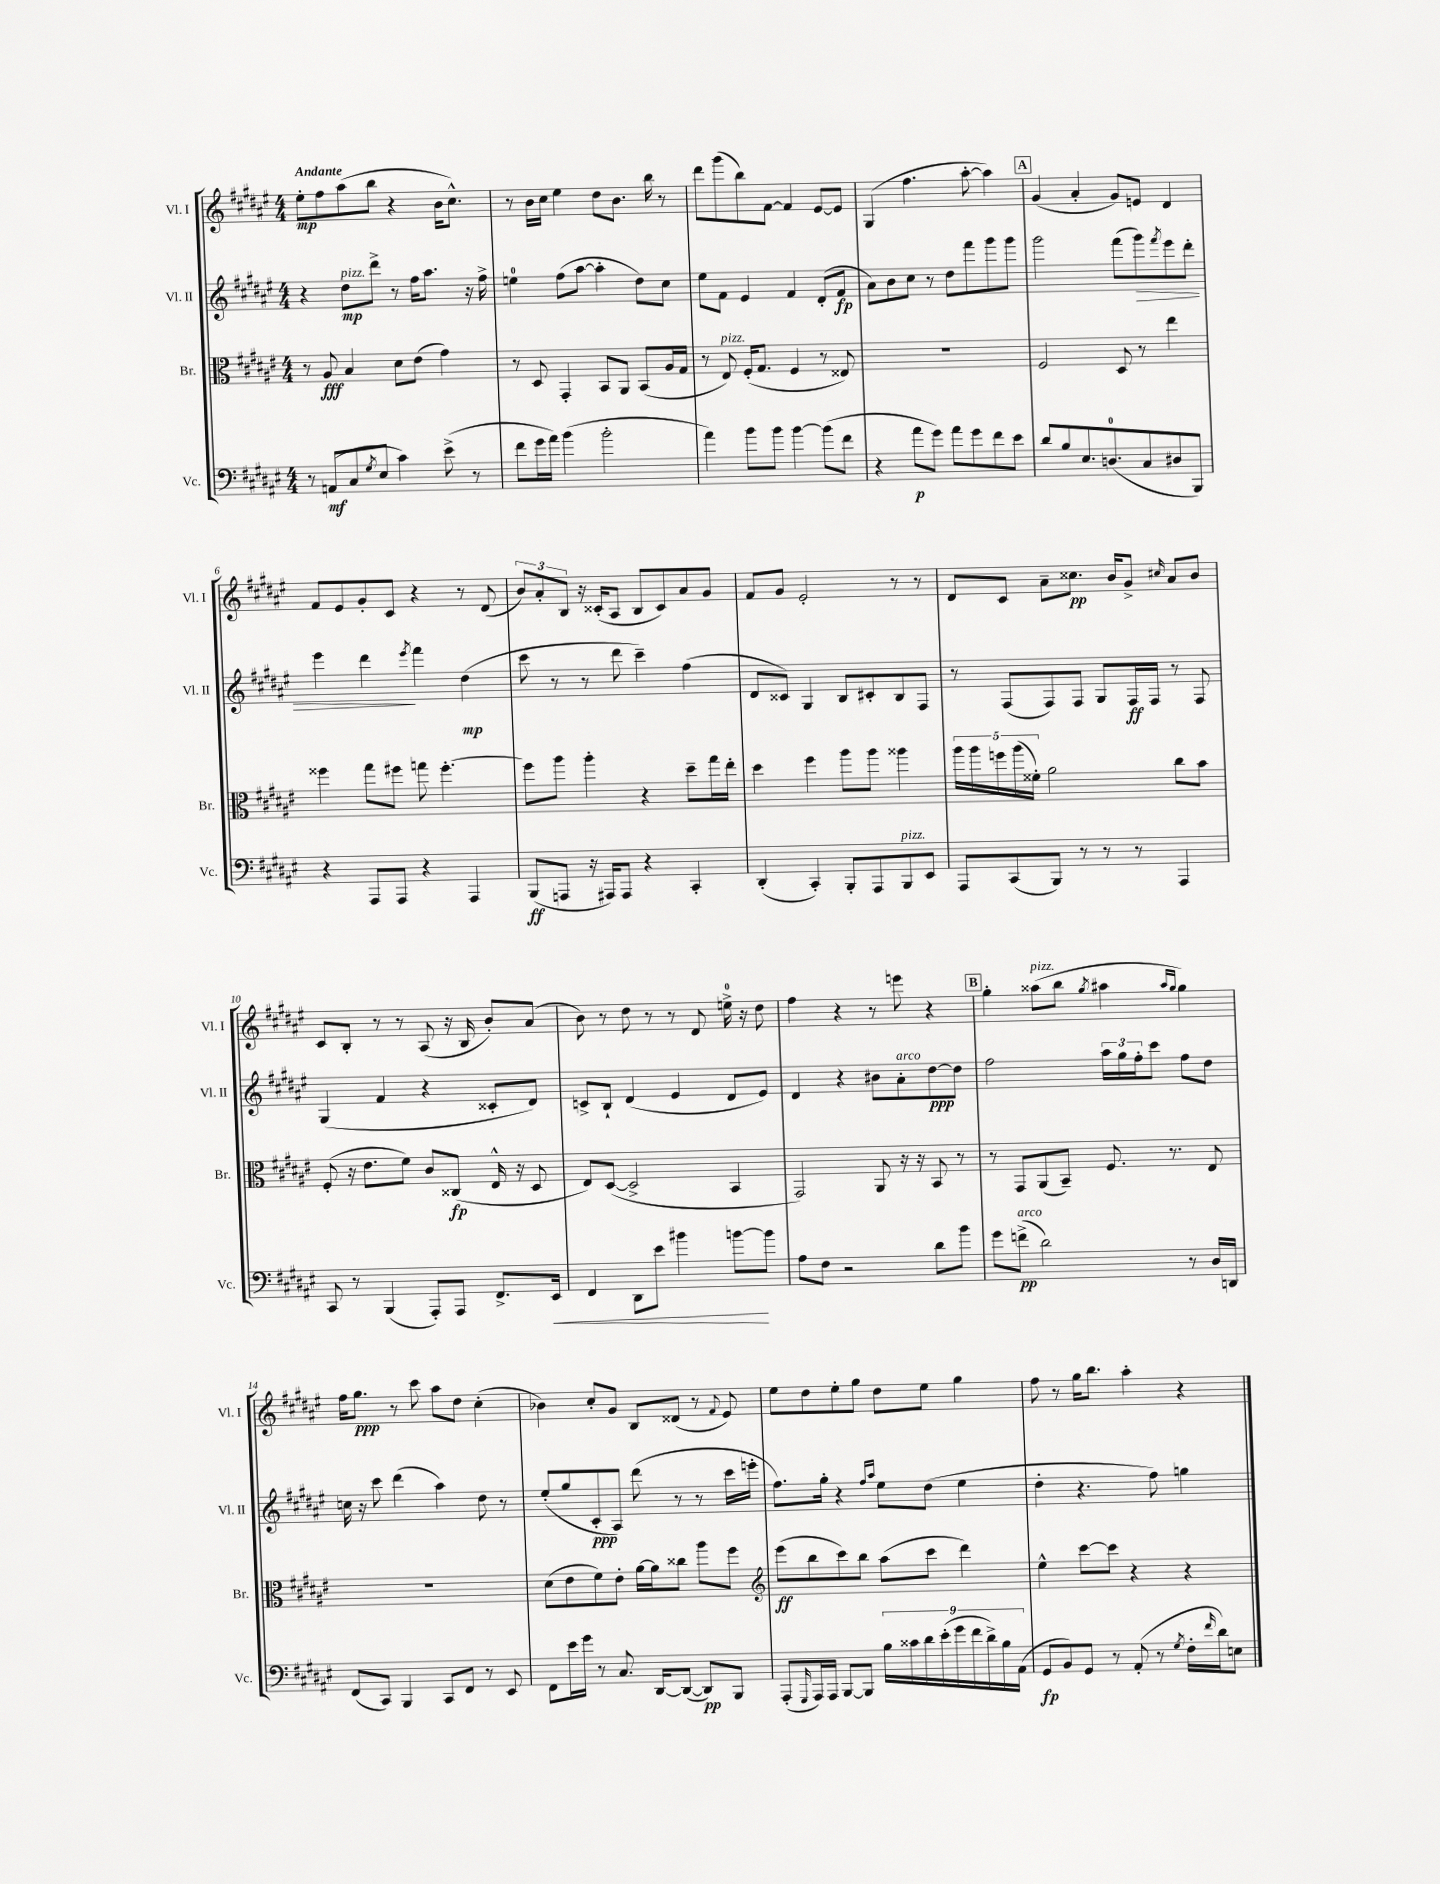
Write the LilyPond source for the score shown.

<<
\new StaffGroup <<
\new Staff = "s0" \with { instrumentName = "Vl. I" shortInstrumentName = "Vl. I" } {
    \clef treble \key fis \major \numericTimeSignature \time 4/4 \tempo "Andante"
    eis''8-.\mp fis''8 ais''8( b''8 r4 b'16 cis''8.-^) |
    r8 b'16 cis''16 eis''4 dis''8 b'8. b''16 r8 |
    dis'''8 gis'''8( b''8) fis'8~ fis'4 eis'8~ eis'8 |
    gis4( fis''4. ais''8~-. ais''4) |
    \mark \markup { \box "A" } gis'4( ais'4-. gis'8) e'8 dis'4 |
    fis'8 eis'8 gis'8-. cis'8 r4 r8 dis'8( |
    \tuplet 3/2 { b'8) ais'8-. b8 } r16 cisis'16-.( ais8 b8 cisis'8) ais'8 gis'8 |
    fis'8 gis'8 eis'2-. r8 r8 |
    dis'8 cis'8 ais'8-- cisis''8.\pp b'16 gis'8-> \grace { cis''16 } ais'8 b'8 |
    cis'8 b8-. r8 r8 ais8( r16 b16 b'8-.) ais'8( |
    b'8) r8 dis''8 r8 r8 dis'8 e''16-0-> r16 dis''8 |
    fis''4 r4 r8 e'''8 r4 |
    \mark \markup { \box "B" } gis''4-. aisis''8^\markup { \italic "pizz." }( b''8 \acciaccatura { gis''8 } ais''4 \grace { ais''16 gis''16 } gis''4) |
    fis''16 gis''8.\ppp r8 cis'''8 ais''8 dis''8 cis''4-.( |
    bes'4) cis''8-. gis'8 b8 disis'8( r8 \appoggiatura { fis'8 } eis'8) |
    eis''8 dis''8 eis''8-. gis''8 dis''8 eis''8 gis''4 |
    fis''8 r8 gis''16 b''8. ais''4-. r4 \bar "|." |
}
\new Staff = "s1" \with { instrumentName = "Vl. II" shortInstrumentName = "Vl. II" } {
    \clef treble \key fis \major \numericTimeSignature \time 4/4
    r4 dis''8\mp^\markup { \italic "pizz." } dis'''8-> r8 fis''16 ais''8. r16 fis''16-> |
    e''4-0 fis''8( ais''8~ ais''4-. dis''8) cis''8 |
    eis''8 fis'8 eis'4 fis'4 dis'8-.( fis'8\fp |
    ais'8) b'8 cis''8 r8 dis''8 fis'''8 gis'''8 gis'''8 |
    \mark \markup { \box "A" } gis'''2 fis'''8( gis'''8\>) \acciaccatura { fis'''8 } eis'''8 dis'''8-. |
    eis'''4 dis'''4\! \acciaccatura { eis'''8 } fis'''4 dis''4\mp( |
    cis'''8 r8 r8 dis'''8 cis'''4--) fis''4( |
    dis'8 cisis'8) gis4 b8 cis'8-. b8 fis8 |
    r8 fis8( fis8) fis8 gis8 fis16\ff fis16 r8 fis8 |
    gis4( fis'4 r4 cisis'8-. dis'8) |
    c'8-> b8-! dis'4( eis'4 dis'8 eis'8) |
    dis'4 r4 bis'8 ais'8-.^\markup { \italic "arco" } dis''8~\ppp dis''8 |
    \mark \markup { \box "B" } fis''2 \tuplet 3/2 { ais''16 gis''16 fis''16-. } cis'''8 fis''8 dis''8 |
    c''16 r16 cis'''8 dis'''4( ais''4) dis''8 r8 |
    eis''8-.( gis''8 cis'8-.\ppp ais8) dis'''8( r8 r8 cis'''16 e'''16-. |
    fis''8.) gis''16-. r4 \grace { fis''16 ais''16 } eis''8 dis''8( eis''4 |
    dis''4-. r4. fis''8) g''4 \bar "|." |
}
\new Staff = "s2" \with { instrumentName = "Br." shortInstrumentName = "Br." } {
    \clef alto \key fis \major \numericTimeSignature \time 4/4
    r8 ais8\fff b4 dis'8 eis'8( gis'4) |
    r8 dis8 gis,4-. b,8 ais,8 b,8( ais16 gis16 |
    r8 eis8^\markup { \italic "pizz." }) fis16-.( gis8. fis4 r8 eisis8) |
    R1 |
    \mark \markup { \box "A" } fis2 dis8 r8 eis''4 |
    fisis''4 gis''8 fis''8 g''8 fis''4.~-. |
    fis''8 ais''8 ais''4-. r4 dis''8-- gis''16 eis''16-. |
    dis''4 fis''4 ais''8 ais''8 aisis''4 |
    \tuplet 5/4 { ais''16 ais''16 f''16 ais''16( fisis'16-.) } ais'2 cis''8 b'8 |
    fis8-.( r16 eis'8. fis'8) cis'8 cisis8\fp( eis16-^ r16 dis8 |
    eis8) dis8~( dis2-> b,4 |
    gis,2) ais,8 r16 r16 b,8 r8 |
    \mark \markup { \box "B" } r8 gis,8 ais,8( b,8--) fis8. r8. eis8 |
    R1 |
    dis'8( eis'8 fis'8) eis'8-. ais'16~ ais'16 cisis''8 ais''8 fis''8 |
    \clef treble eis'''8\ff( b''8 cis'''8) b''8 ais''8( cis'''8 dis'''4) |
    eis''4-^ cis'''8~ cis'''8 r4 r4 \bar "|." |
}
\new Staff = "s3" \with { instrumentName = "Vc." shortInstrumentName = "Vc." } {
    \clef bass \key fis \major \numericTimeSignature \time 4/4
    r8 a,8\mf( cis8 \acciaccatura { gis8 } eis8 cis'4) eis'8->( r8 |
    fis'8 gis'16 ais'16) b'4( b'2-. |
    ais'4) b'8 b'8 b'4~ b'8( fis'8 |
    r4 ais'8\p gis'8) ais'8 gis'8 fis'8 eis'8 |
    \mark \markup { \box "A" } dis'8 b8 eis8. d8.-0( cis8 dis8 b,,8) |
    r4 ais,,8 ais,,8 r4 ais,,4 |
    b,,8\ff( a,,8 r16 ais,,16) ais,,8 r4 cis,4-. |
    dis,4-.( cis,4-.) b,,8-. ais,,8 b,,8^\markup { \italic "pizz." } eis,8 |
    ais,,8 cis,8( b,,8) r8 r8 r8 ais,,4 |
    cis,8 r8 b,,4( ais,,8-.) ais,,8 fis,8.-> eis,16\< |
    fis,4 dis,8 eis'8 bis'4 b'8~\! b'8 |
    ais8 fis8 r2 dis'8 b'8 |
    \mark \markup { \box "B" } gis'8 f'8->\pp^\markup { \italic "arco" }( dis'2) r8 dis16 d,16 |
    fis,8( cis,8) b,,4 cis,8 fis,8 r8 eis,8 |
    fis,8 eis'16 gis'16 r8 cis8. dis,16~ dis,8~( dis,8\pp) b,,8 |
    ais,,8-.( \grace { gis,,16 } ais,,16) ais,,16 b,,8~ b,,8 \tuplet 9/8 { b16 cisis'16 dis'16 eis'16-.( gis'16 fis'16 dis'16->) b16 ais,16( } |
    gis,8\fp b,8) gis,8 r8 ais,8-.( r8 \acciaccatura { gis8 } fis16-. \grace { fis'16 } dis'16) e8 \bar "|." |
}
>>
>>
